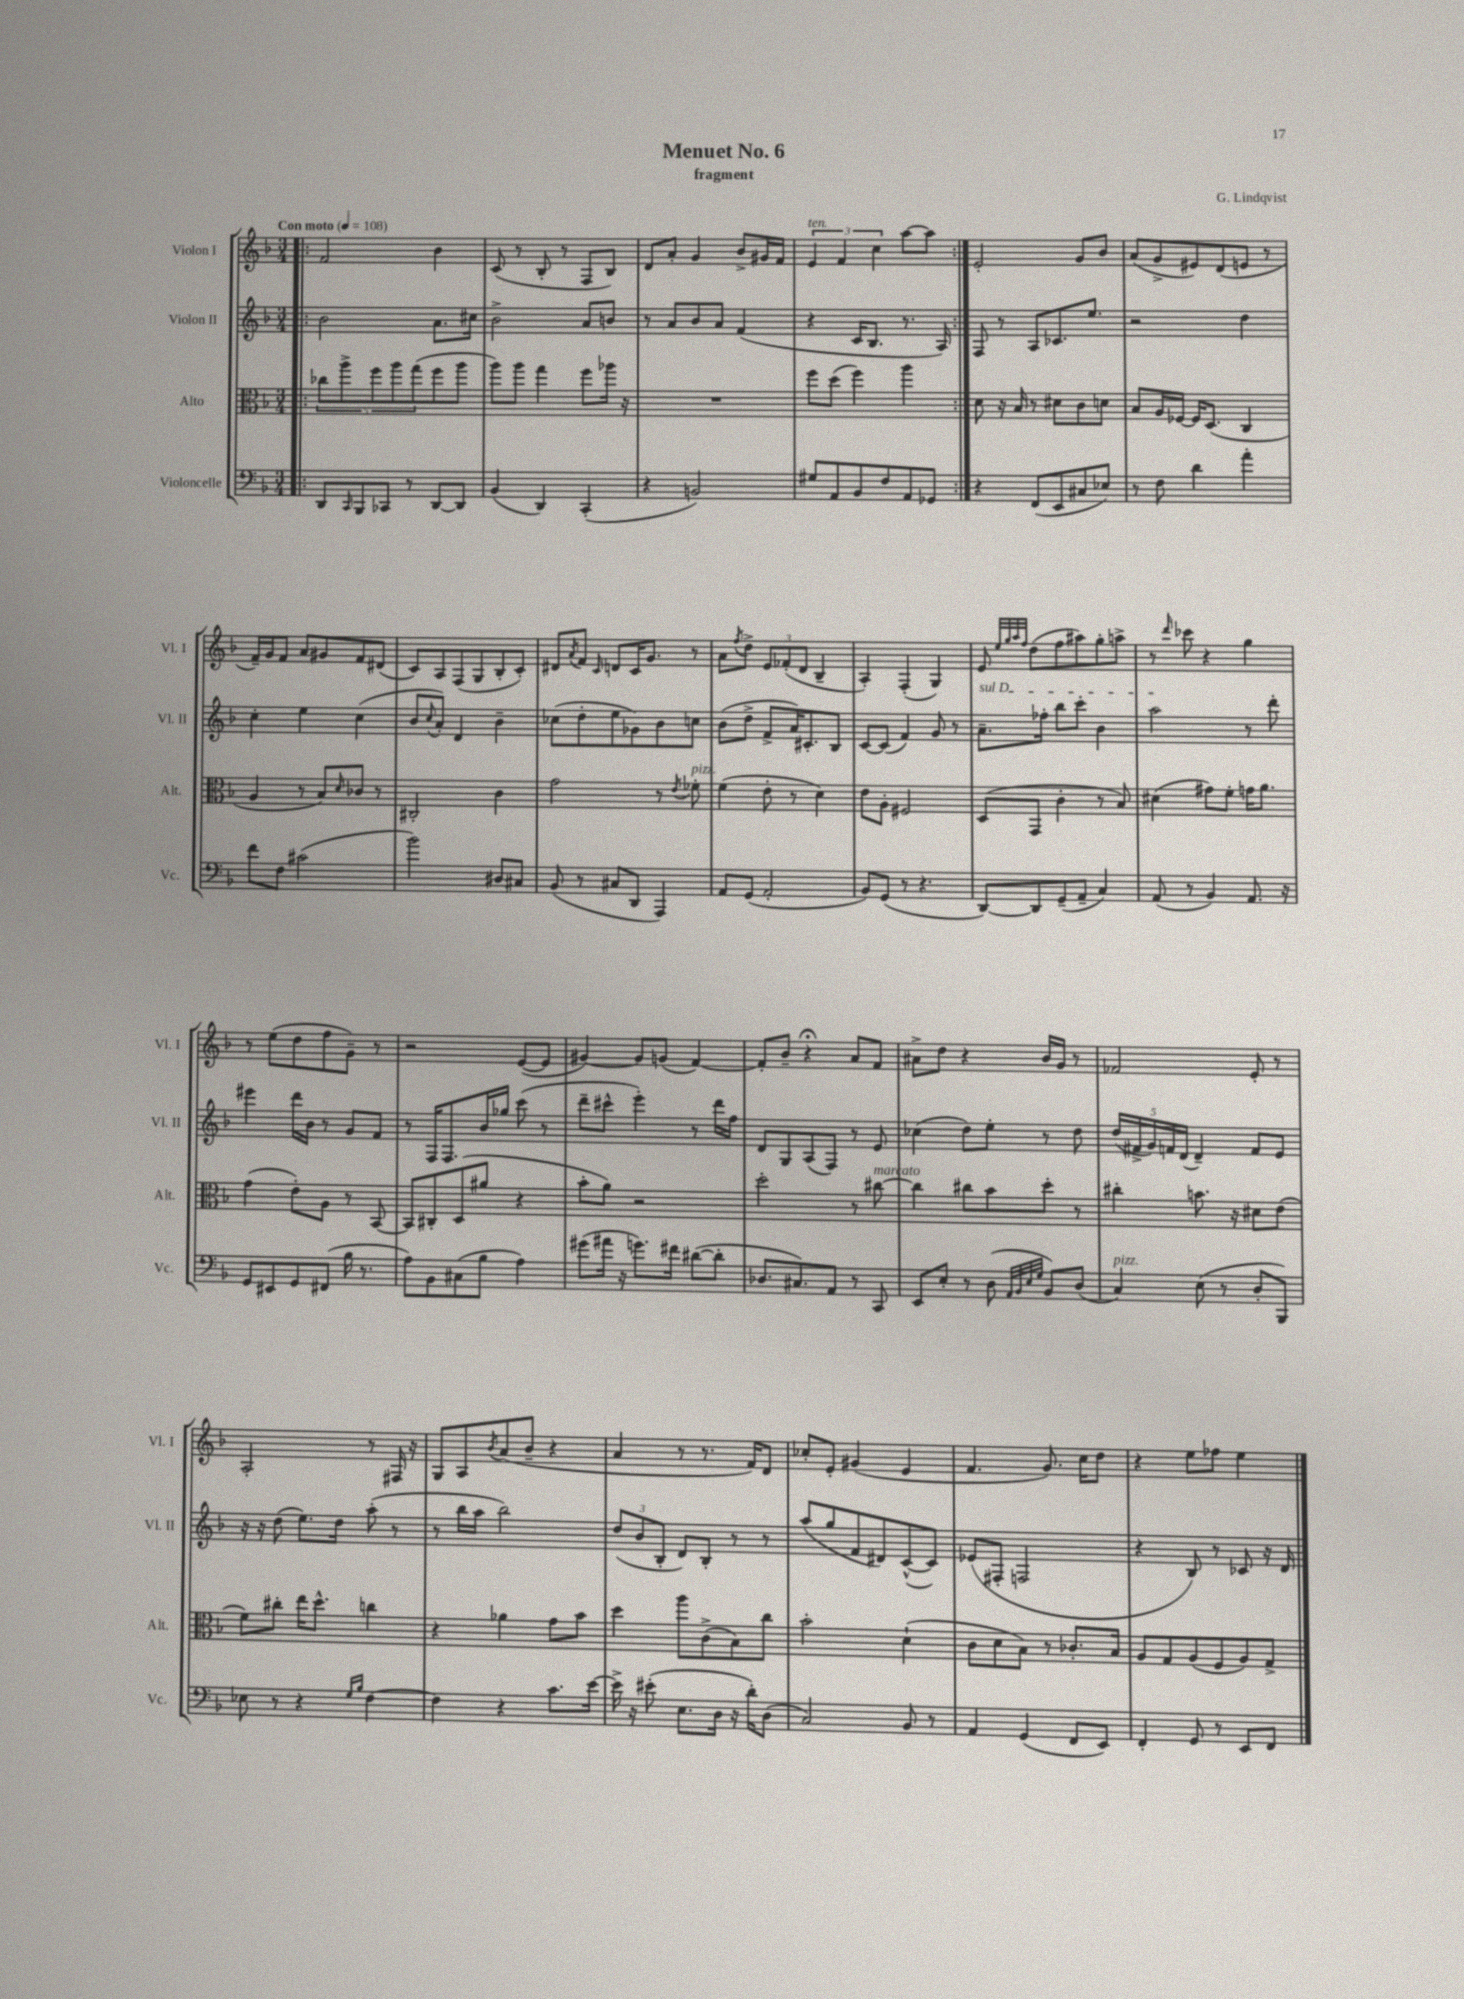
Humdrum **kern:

**kern	**kern	**kern	**kern
*part4	*part3	*part2	*part1
*staff4	*staff3	*staff2	*staff1
*I"Violoncelle	*I"Alto	*I"Violon II	*I"Violon I
*I'Vc.	*I'Alt.	*I'Vl. II	*I'Vl. I
*clefF4	*clefC3	*clefG2	*clefG2
*k[b-]	*k[b-]	*k[b-]	*k[b-]
*M3/4	*M3/4	*M3/4	*M3/4
*MM108	*MM108	*MM108	*MM108
=1!|:	=1!|:	=1!|:	=1!|:
!	!	!	!LO:TX:a:B:t=Con moto
8DD/L	10cc-X\L	2b-\	2f/
.	10aa^\	.	.
16qqCC/	.	.	.
8BBB-/	.	.	.
.	10ff\	.	.
8CC-X/J	.	.	.
.	10aa\	.	.
8r	.	.	.
.	(10gg\	.	.
[8DD/L	8ff\	8.a\L	4b-\
8DD/J]	8aa\J	.	.
.	.	16cc#X\Jk	.
=2	=2	=2	=2
(4BB-/	8aa\L)	2b-^\	(8c/
.	8aa\J	.	8r
4DD/)	4gg\	.	8B-'/
.	.	.	8r
(4CC'/	8ff\L	8a/L	8F/L
.	16aa-X\Jk	8bn/J	8B-/J)
.	16r	.	.
=3	=3	=3	=3
4r	2.r	8r	8d/L
.	.	8a/L	8a'/J
2BBn/)	.	8b-/	4g/
.	.	8a/J	.
.	.	(4f/	8b-^/L
.	.	.	16g#X/L
.	.	.	16f/JJ
=4	=4	=4	=4
!	!	!	!LO:TX:a:i:t=ten.
8G#X/L	8ff\L	4r	6e/
8AA/	(8dd\J	.	.
.	.	.	6f/
8BB-/	4ff\)	16c/KL	.
.	.	8.B-/J	.
.	.	.	6cc\
8F/	.	.	.
8AA/	4aa\	8.r	[8aa\L
8GG-X/J	.	.	8aa\J]
.	.	16A/)	.
=5:|!	=5:|!	=5:|!	=5:|!
4r	8d\	8F/	2e'/
.	16r	8r	.
.	16B-/	.	.
(8FF/L	8r	8A/L	.
8EE/	8d#X\L	8.c-X/	.
8C#X/	8c\	.	8g/L
.	.	8.ee/J	.
8E-X/J)	8dn\J	.	8b-/J
=6	=6	=6	=6
8r	8B-/L	2r	(8a/L
8F\	16A/L	.	8g^/
.	[16F-X/JJ	.	.
4d\	16F-/KL]	.	8e#X/)
.	(8.D/J	.	.
.	.	.	(8d/
4a'\	4C/	4dd\	8en/J
.	.	.	8r
!!LO:LB:g=z
=7	=7	=7	=7
8f\L	4A/	4cc'\	16f~/LL)
.	.	.	16g/J
8F\J	.	.	8f/J
(2c#X\	8r	4ee\	8a/L
.	8B-/L)	.	8g#X/
.	16qqd/	.	.
.	8c-X/J	(4cc\	8f/
.	8r	.	(8d#X/J
=8	=8	=8	=8
2b-\)	2C#X'/	8b-/L	8c/L)
.	.	8qqcc/	.
.	.	8a'/J)	8A/
.	.	4d/	(8F/
.	.	.	8G/
8D#X/L	4c\	4b-~\	8B-'/
8C#X/J	.	.	8c'/J)
=9	=9	=9	=9
(8BB-/	2g\	(8cc-X\L	8d#X/L
.	.	.	8qa/
8r	.	8dd'\	8f/J
.	.	.	16qqc/
8C#X/L	.	8ee\	8dn/L
8DD/J	.	8g-X\)	16c/K
.	.	.	8.g/J
4AAA/)	8r	8b-\	.
.	8qe/	.	.
!	!LO:TX:a:i:t=pizz.	!	!
.	8f-X'\	8ccn\J	8r
=10	=10	=10	=10
8AA/L	(4f\	(8b-\L	8a\L
.	.	.	8qff/
(8GG/J	.	8dd^\J	8dd^\J
2AA'/	8e'\	8f^/L	12e/L
.	.	.	(12f-X'/
.	8r	16a/K)	.
.	.	.	12d/J
.	.	8.c#X'/	.
.	4d\)	.	4B-~/
.	.	8B-/J	.
=11	=11	=11	=11
8BB-/L)	8e\L	[8c/L	4A'/)
(8GG/J	8A'\J	(8c/J]	.
8r	2F#X/	4f/)	(4F'/
4.r	.	.	.
.	.	8g/	4G/)
.	.	8r	.
=12	=12	=12	=12
!	!	!LO:TX:a:i:t=sul D	!
[8DD/L)	(8D/L	8.a~\L	8e/
.	.	.	32qqee/LLL
.	.	.	32qqgg/
.	.	.	32qqaa/
.	.	.	32qqff/JJJ
8DD/]	8GG/J	.	(8dd\L
.	.	16ff-X'\Jk	.
(8GG~/	4c'\	8bb-\L	8ff\
8AA~/J	.	8ccc'\J	8aa#X\)
4C/)	8r	4b-\	8gg'\
.	8B-/)	.	8aan^\J
=13	=13	=13	=13
(8AA/	(4d#X\	2aa\	8r
.	.	.	16qqddd/
8r	.	.	8ccc-X\
4BB-/)	8g#X\L)	.	4r
.	8f'\J	.	.
8.AA/	16gn\KL	8r	4gg\
.	8.a\J	.	.
.	.	8ddd'\	.
16r	.	.	.
!!LO:LB:g=z
=14	=14	=14	=14
8GG/L	(4g\	4eee#X\	8r
8EE#X/	.	.	(8ee\L
8GG/	8e'\L)	16ddd\LL	8dd\
.	.	16b-\JJ	.
(8FF#X/J	8A\J	8r	8ff\
16B-\	8r	8g/L	8g~\J)
8.r	.	.	.
.	[8BB-/	8f/J	8r
=15	=15	=15	=15
8A\L)	8BB-/L]	8r	2r
8BB-\	8C#X'/	16F/KL	.
.	.	8.F/	.
(8C#X\	(8D/	.	.
8B-\J	8a#X/J	16b-/L	.
.	.	16gg-X/JJ	.
4A\)	4r	(8ccc\	([8e/L
.	.	8r	8e/J]
=16	=16	=16	=16
(8g#X\L	8b-'\L	8ddd~\L	[4g#X/)
16a#X\Jk	8a\J)	8ccc#X^^\J	.
16r	.	.	.
8.gn\L)	2r	4eee'\)	8g#/L]
.	.	.	(8gn/J
16f#X\Jk	.	.	.
([8d#X\L	.	8r	[4f/)
8d#'\J]	.	16ddd\LL	.
.	.	16ff\JJ	.
=17	=17	=17	=17
8.D-X/L	2dd'\	8d/L	8f'/L]
.	.	8G/	8b-~/J
8.C#X/)	.	.	.
.	.	(8A/	4r;<
8AA/J	.	8F/J)	.
8r	8r	8r	8a/L
!	!LO:TX:a:i:t=marcato	!	!
8CC/	[8cc#X\	8e/	8f/J
=18	=18	=18	=18
8EE/L	4cc#\]	(4cc-X\	8a#X^\L
8E'/J	.	.	8dd\J
8r	8cc#X\L	8dd\L)	4r
(8D\	8b-\	8ee'\J	.
32qqAA/LLL	.	.	.
32qqBB-/	.	.	.
32qqE/	.	.	.
32qqG/JJJ	.	.	.
8BB-/L)	8dd'\J	8r	16b-/LL
.	.	.	16g/JJ
(8D/J	8r	8dd\	8r
=19	=19	=19	=19
!LO:TX:a:i:t=pizz.	!	!	!
4C/)	4cc#X'\	(20dd/LL	2f-X/
.	.	20f#X^/	.
.	.	20g/)	.
.	.	20fn/	.
.	.	(20d/JJ	.
(8E\	8.bn\	4d~/)	.
8r	.	.	.
.	16r	.	.
8D'/L	8d#X\L	8f/L	8e'/
8BBB-/J)	(8e\J	8e/J	8r
!!LO:LB:g=z
=20	=20	=20	=20
8E-X\	8f\L)	16r	2A'/
.	.	16r	.
8r	8cc#X'\J	(8dd\	.
4r	16ee\KL	8.ee\L)	.
.	8.dd^^\J	.	.
.	.	16dd\Jk	.
16qqG/LL	.	.	.
16qqB-/JJ	.	.	.
[4F\	4ccn\	(8aa'\	8r
.	.	8r	16F#X/
.	.	.	16r
=21	=21	=21	=21
4F\]	4r	8r	8G/L
.	.	16bb-\LL	8A/
.	.	16aa\JJ	.
.	.	.	8qb-/
4r	4a-X\	2bb-\)	(8a/
.	.	.	8b-~/J
8.c\L	8g\L	.	4r
.	8b-\J	.	.
[16e\Jk	.	.	.
=22	=22	=22	=22
16e^\]	4dd\	(12dd/L	4a/
16r	.	.	.
.	.	12b-/	.
(8e#X'\	.	.	.
.	.	12B-'/J	.
8.E\L	8aa\L	8d/L)	8r
.	(8c^\	8B-'/J	8.r
16D\Jk	.	.	.
16r	8B-\)	8r	.
16d'\KL)	.	.	16f/KL)
(8D\J	8cc\J	8r	8d/J
=23	=23	=23	=23
2C/)	2b-'\	(8aa/L	8cc-X'/L
.	.	8gg/	8e'/J
.	.	8f/	(4g#X/
.	.	8d#X/)	.
8BB-/	(4d`\	([8c^^/	4e/
8r	.	8c/J])	.
=24	=24	=24	=24
4AA/	8c\L	(8e-X/L	4.f/
.	8d\	8F#X'/J	.
(4GG/	8B-\J)	2Fn/	.
.	8r	.	8.g/)
8FF/L	8.c-X'/L	.	.
.	.	.	16cc\KL
8EE/J)	.	.	8dd\J
.	16B-/Jk	.	.
=25	=25	=25	=25
4FF'/	8A/L	4r	4r
.	8G/	.	.
8GG/	(8A/	8B-/)	8ee\L
8r	8F/	8r	8ff-X\J
8EE/L	8A/)	8c-X/	4ee\
8FF/J	8G^/J	16r	.
.	.	16d/	.
==	==	==	==
*-	*-	*-	*-
